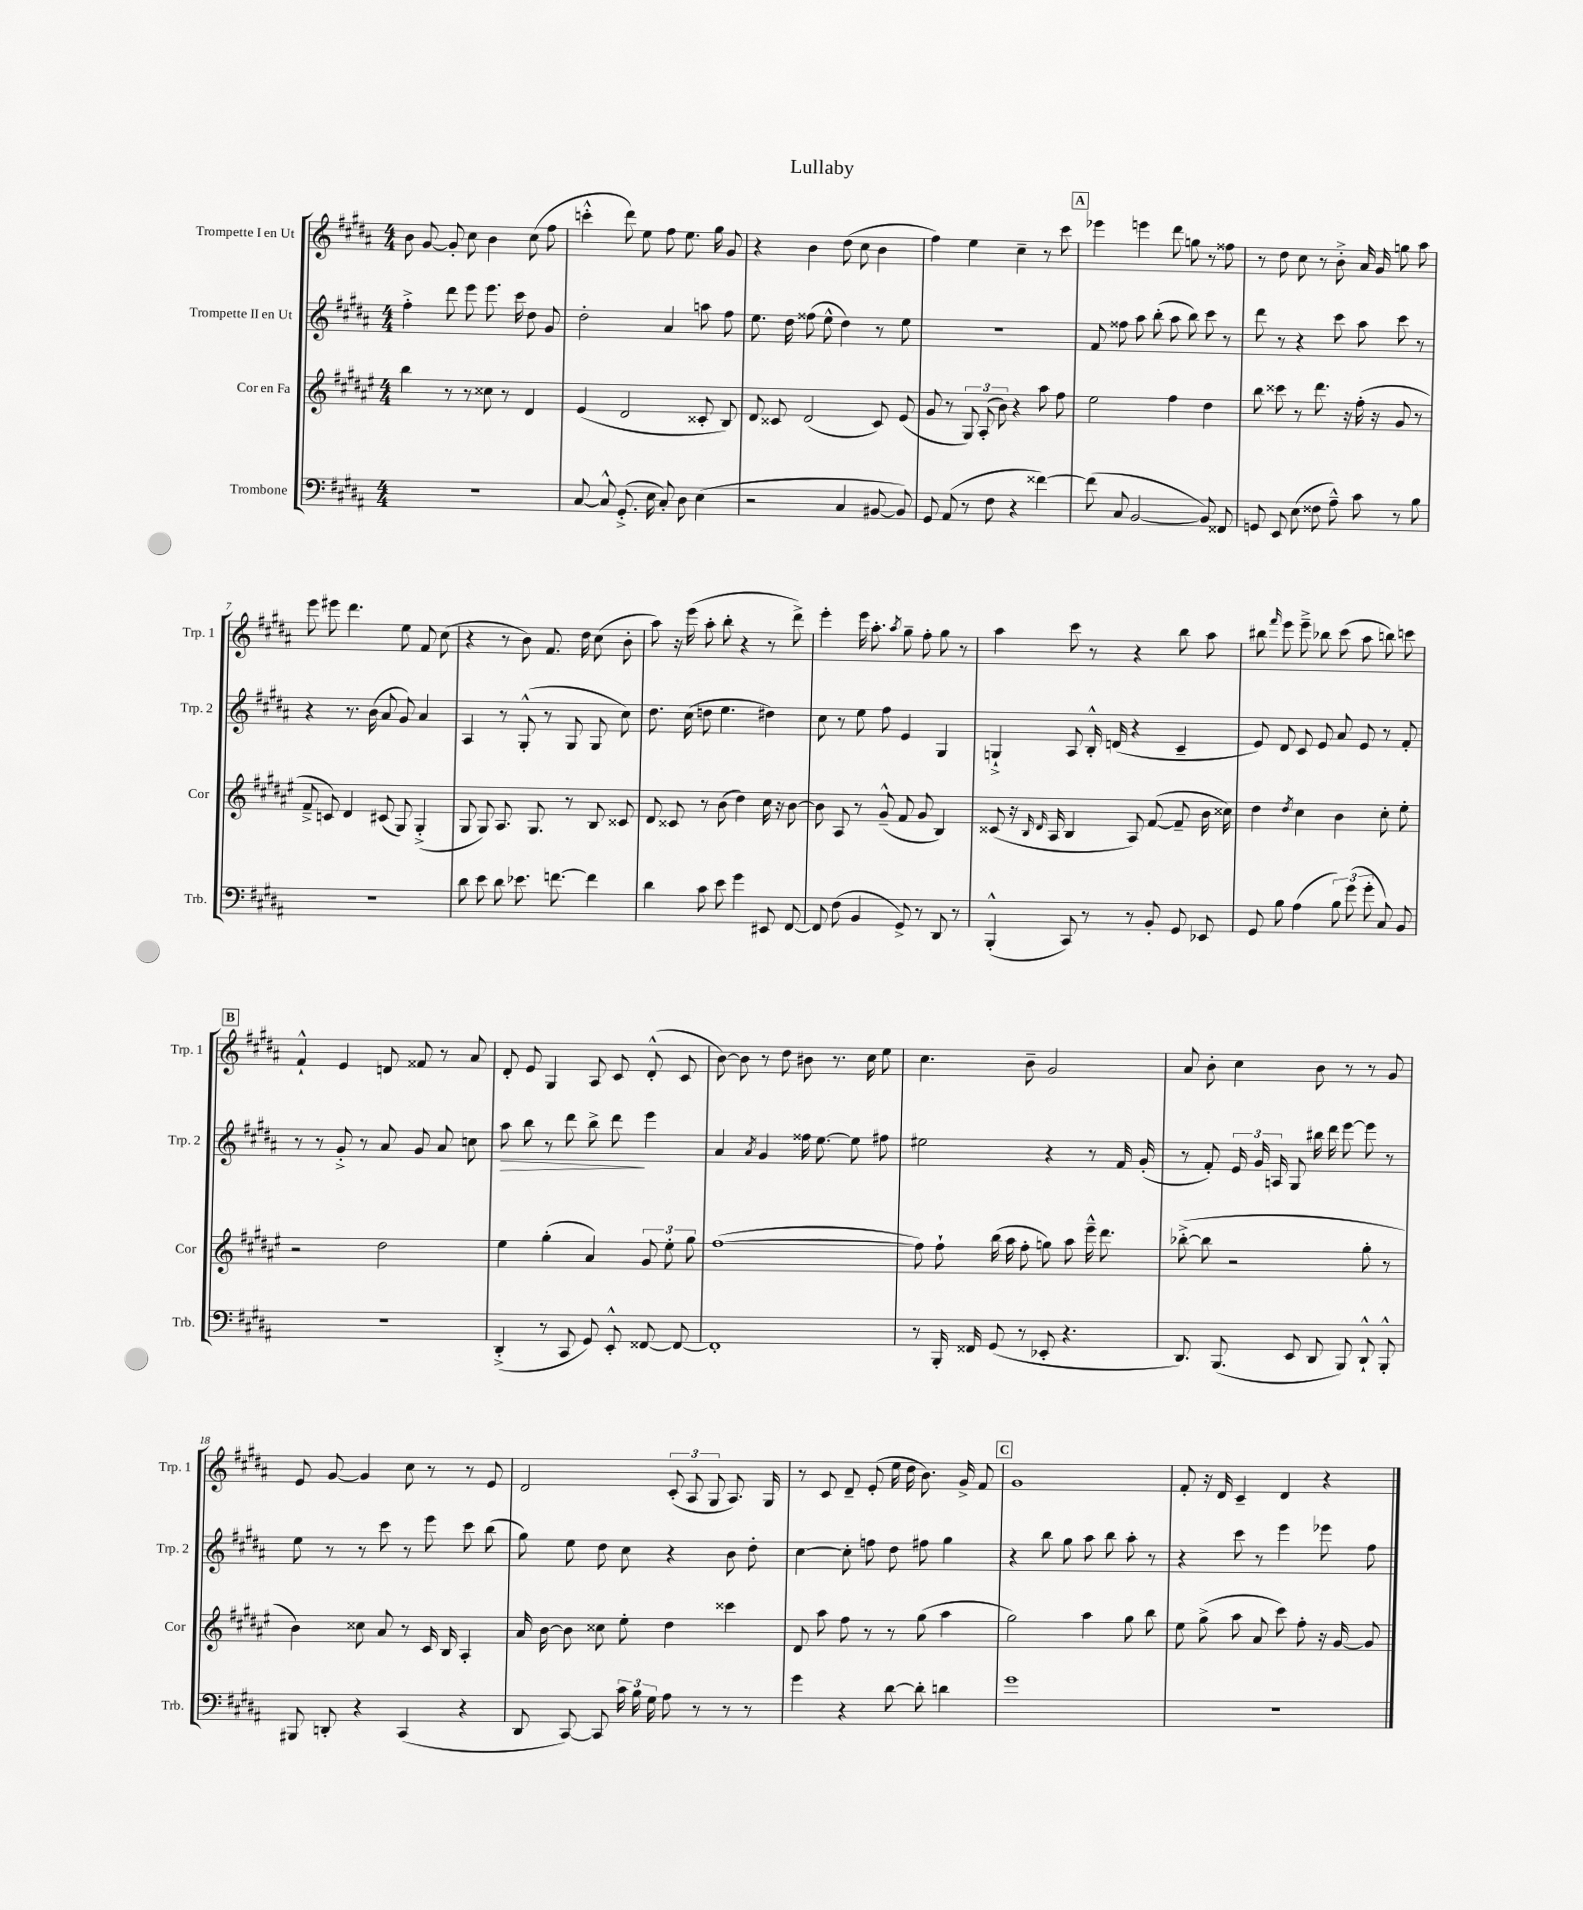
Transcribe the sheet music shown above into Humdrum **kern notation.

**kern	**kern	**kern	**kern
*staff4	*staff3	*staff2	*staff1
*clefF4	*clefG2	*clefG2	*clefG2
*k[f#c#g#d#a#]	*k[f#c#g#d#a#e#]	*k[f#c#g#d#a#]	*k[f#c#g#d#a#]
*M4/4	*M4/4	*M4/4	*M4/4
1r	4bb	4ff#'^	8b
.	.	.	[8g#
.	8r	8ddd#	8g#']
.	8r	8eee	8cc#
.	8cc##	8.eee	4b
.	8r	.	.
.	.	16ccc#	.
.	4d#	8dd#	(8cc#
.	.	8g#	8ff#
=	=	=	=
[8C#	(4e#	2dd#'	4ccc'^^
8C#^^]	.	.	.
(8.GG#'^	2d#	.	8ddd#)
.	.	.	8ee
16E	.	.	.
8C#')	.	4a#	8ff#
8D#	.	.	8.ee
(4E	8c##'	8aa	.
.	.	.	16gg#
.	8B)	8ff#	8g#
=	=	=	=
2r	8d#	8.ee	4r
.	8c##	.	.
.	.	16dd#	.
.	(2d#	(8ff##	4b
.	.	8ee^^	.
4C#	.	4dd#)	(8dd#
.	.	.	8cc#
[8BB#	8c##)	8r	4b
8BB#])	(8e#	8ee	.
=	=	=	=
8GG#	8g#	1r	4ff#)
(8AA#	8r	.	.
8r	12G#)	.	4ee
.	(12A#'	.	.
8F#	.	.	.
.	12b)	.	.
4r	4r	.	4cc#~
[4f##)	8aa#	.	8r
.	8ff#	.	8ccc#
=	=	=	=
(8f##]	2ee#	8f#	4eee-
8C#	.	8ff##	.
[2BB	.	8aa#	4eee
.	.	(8bb'	.
.	4ff#	8aa#	8ddd#
.	.	8bb)	8gg
8BB])	4dd#	8ccc#	8r
8FF##	.	8r	8ff##
=	=	=	=
8GG	8bb	8ddd#	8r
8EE	8ccc##	8r	8dd#
(8E	8r	4r	8cc#
8F##	8.ddd#	.	8r
8A#~^^)	.	8ccc#	8b'^
.	16r	.	.
8c#	(16ff#'	8aa#	16a#
.	16r	.	16g#
8r	8g#	8ccc#	8gg
8B	8r	8r	8aa#
=	=	=	=
1r	8f#~^	4r	8eee
.	8c)	.	8eee#
.	4d#	8.r	4.ddd#
.	.	(16b	.
.	(8c#	8a#	.
.	8G#)	8g#)	8ee
.	(4G#'^	4a#	8f#
.	.	.	(8cc#
=	=	=	=
8d#	8G#	4A#	4r
8e	8G#)	.	.
8d#	8.A#	8r	8r
8.e-	.	(8G#'^^	8b)
.	8.G#	.	.
.	.	8r	8.f#
[8.f	.	.	.
.	8r	8G#	.
.	.	.	16dd#
4f]	8B	8G#	(8cc#
.	8c##	8cc#)	8b'
=	=	=	=
4d#	8d#	8.dd#	8aa#)
.	8c##	.	16r
.	.	(16cc#	(16eee
8c#	8r	8dd	8aa#'
8e	(8b	4.ee	8bb'
4g#	4dd#)	.	4r
8EE#	16cc#	4dd#)	8r
.	16r	.	.
[8FF#	[8b	.	8ddd#^)
=	=	=	=
8FF#]	8b]	8cc#	4eee'
(8F#	8A#	8r	.
4BB	8r	8ee	16eee
.	.	.	8.aa#'
.	(8g#~^^	8ff#	.
.	.	.	8qaa#
8GG#^)	8f#	4e	8gg#~
8r	8g#	.	8ff#'
8DD#	4B)	4G#	8gg#
8r	.	.	8r
=	=	=	=
(4BBB'^^	(8c##	4G`^	4aa#
.	16r	.	.
.	16qqB	.	.
.	16qqd#	.	.
.	16A#	.	.
8CC#)	4B	8A#	8ccc#
8r	.	16B'^^	8r
.	.	(16d	.
8r	8A#)	4r	4r
8BB'	([8f#	.	.
8GG#	8f#~]	4c#~	8bb
8EE-	16b	.	8aa#
.	16cc##)	.	.
=	=	=	=
8GG#	4dd#	8e)	8bb#
.	.	.	16qqfff#
8B	.	8d#	8eee
.	8qdd#	.	.
(4A#	4cc#	8c#	8eee~^
.	.	8e	8bb-
12B)	4b	8a#	(8ccc#
(12g#	.	.	.
.	.	8e	8aa#
12g#'	.	.	.
8C#)	8cc#'	8r	8bb)
8BB	8ee#'	8f#'	8ccc
=	=	=	=
1r	2r	8r	4f#`^^
.	.	8r	.
.	.	8g#'^	4e
.	.	8r	.
.	2dd#	8a#	8d
.	.	8g#	8f##
.	.	8a#	8r
.	.	8cc	8a#
=	=	=	=
(4DD#'^	4ee#	8aa#	8d#'
.	.	8bb	8e
8r	(4gg#'	8r	4G#
8CC#	.	8ddd#	.
8GG#)	4a#)	8bb^	8A#
8EE'^^	.	8ddd#	8c#
[8FF##	12g#	4eee	(8d#'^^
.	12ee#'	.	.
8FF##_	.	.	8c#
.	12gg#	.	.
=	=	=	=
1FF##']	([1ff#	4a#	[8b)
.	.	.	8b]
.	.	8qa#	.
.	.	4g#	8r
.	.	.	8dd#
.	.	16ff##	8b#
.	.	[8.ee	.
.	.	.	8.r
.	.	8ee]	.
.	.	.	16cc#
.	.	8ff#	8ee
=	=	=	=
8r	8ff#])	2ee#	4.cc#
16BBB'	8ff#`	.	.
16FF##	.	.	.
(8GG#	(16bb	.	.
.	16aa#	.	.
8r	8ff#'	.	8b~
8EE-'	8gg)	4r	2g#
4.r	8aa#	.	.
.	16eee#~^^	8r	.
.	8.ddd#	.	.
.	.	16f#	.
.	.	(16g#'	.
=	=	=	=
8.DD#)	([8bb-'^	8r	8a#
.	8bb-]	8f#')	8b'
(8.BBB	.	.	.
.	2r	24e	4cc#
.	.	24g#	.
.	.	24A	.
8EE	.	8G#	.
8DD#	.	16bb#	8b
.	.	16ddd#	.
8BBB)	.	[8eee	8r
8DD#`^^	8gg#'	8eee]	8r
8BBB'^^	8r	8r	8g#
=	=	=	=
8BBB#	4b)	8ee	8e
8DD'	.	8r	[8g#
4r	8cc##	8r	4g#]
.	8a#	8ccc#	.
(4CC#	8r	8r	8cc#
.	16c#	8eee	8r
.	16B	.	.
4r	4A#'	8ccc#	8r
.	.	(8bb	8e
=	=	=	=
8DD#	16a#	8gg#)	2d#
.	[16b	.	.
[8CC#)	8b]	8ee	.
8CC#]	8cc##	8dd#	.
24c#	8ee#'	8cc#	.
24B	.	.	.
24G#	.	.	.
8A#	4dd#	4r	(12c#'
.	.	.	12A#
8r	.	.	.
.	.	.	12G#
8r	4ccc##	8b	8.A#)
8r	.	8dd#'	.
.	.	.	16G#
=	=	=	=
4g#	8d#	[4cc#	8r
.	8aa#	.	8c#
4r	8ff#	8cc#']	8d#~
.	8r	8ff	(8e'
[8d#	8r	8dd#	16ee
.	.	.	16dd#
8d#']	(8gg#	8ff#	8.b)
4d	4aa#	4gg#	.
.	.	.	16g#^
.	.	.	8f#
=	=	=	=
1g#	2gg#)	4r	1g#
.	.	8bb	.
.	.	8gg#	.
.	4aa#	8aa#	.
.	.	8bb	.
.	8gg#	8aa#'	.
.	8bb	8r	.
=	=	=	=
1r	8ee#	4r	8f#'
.	(8gg#^	.	16r
.	.	.	16d#
.	8aa#	8ccc#	4c#~
.	8a#	8r	.
.	8ccc#)	4eee	4d#
.	8ff#'	.	.
.	16r	8eee-	4r
.	[16g#	.	.
.	8g#]	8ff#	.
==	==	==	==
*-	*-	*-	*-
